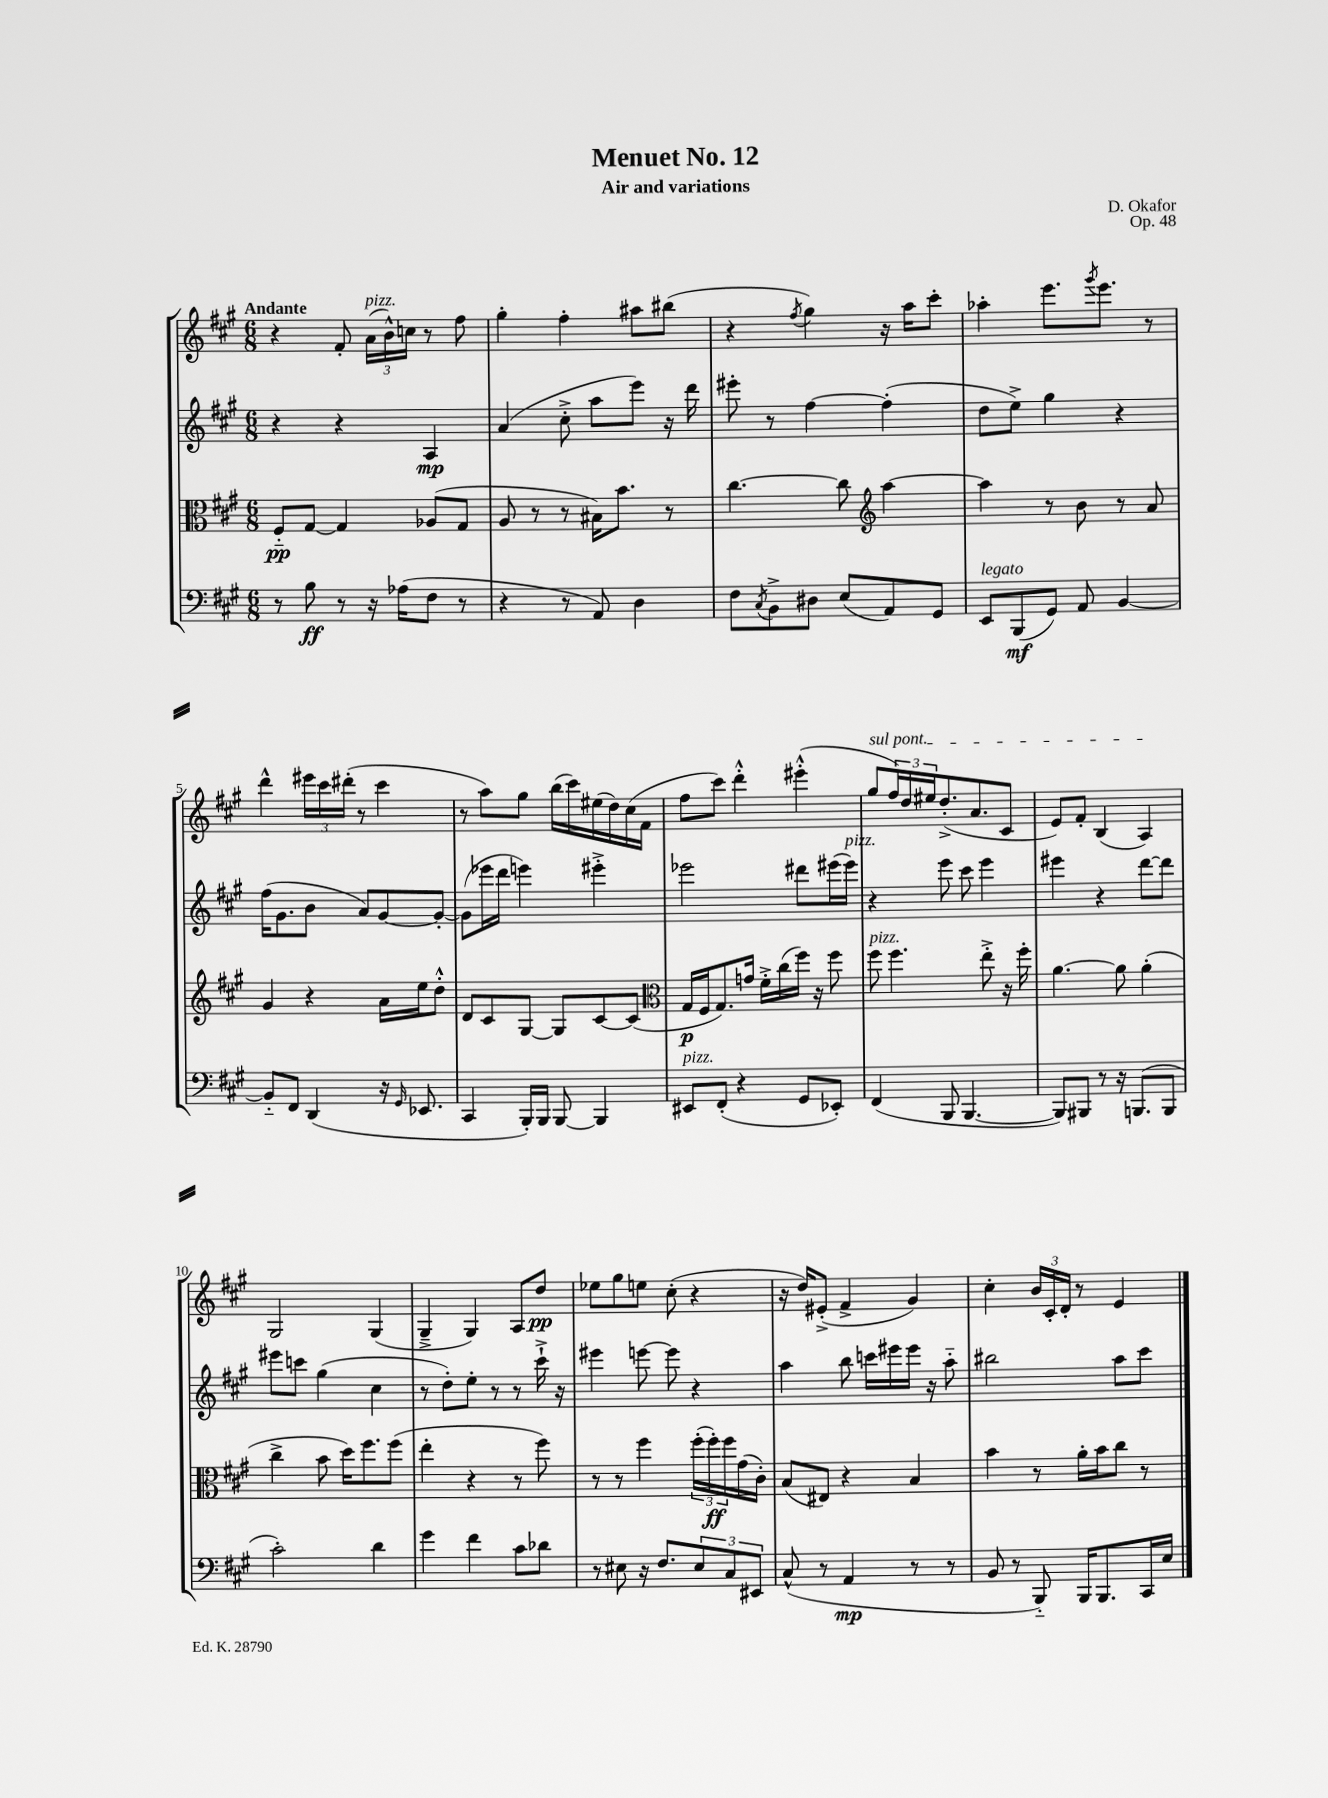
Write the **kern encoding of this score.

**kern	**dynam	**kern	**dynam	**kern	**dynam	**kern	**dynam
*part4	*part4	*part3	*part3	*part2	*part2	*part1	*part1
*staff4	*staff4	*staff3	*staff3	*staff2	*staff2	*staff1	*staff1
*clefF4	*	*clefC3	*	*clefG2	*	*clefG2	*
*k[f#c#g#]	*	*k[f#c#g#]	*	*k[f#c#g#]	*	*k[f#c#g#]	*
*M6/8	*	*M6/8	*	*M6/8	*	*M6/8	*
=1	=1	=1	=1	=1	=1	=1	=1
!	!	!	!	!	!	!LO:TX:a:B:t=Andante	!
8r	.	8F#/L	pp	4r	.	4r	.
8B\	ff	[8G#/J	.	.	.	.	.
8r	.	4G#/]	.	4r	.	8f#'/	.
!	!	!	!	!	!	!LO:TX:a:i:t=pizz.	!
16r	.	.	.	.	.	(24a\LL	.
.	.	.	.	.	.	24b^^\)	.
(16A-X\KL	.	.	.	.	.	.	.
.	.	.	.	.	.	24ccn\JJ	.
8F#\J	.	(8A-X/L	.	4A/	mp	8r	.
8r	.	8G#/J	.	.	.	8ff#\	.
=2	=2	=2	=2	=2	=2	=2	=2
4r	.	8A/	.	(4a/	.	4gg#'\	.
.	.	8r	.	.	.	.	.
8r	.	8r	.	8cc#'^\	.	4ff#'\	.
8AA/)	.	16B#X\KL)	.	8aa\L	.	.	.
.	.	8.b\J	.	.	.	.	.
4D\	.	.	.	8eee\J)	.	8aa#X\L	.
.	.	8r	.	16r	.	(8bb#X\J	.
.	.	.	.	16ddd\	.	.	.
=3	=3	=3	=3	=3	=3	=3	=3
8F#\L	.	[4.cc#\	.	8eee#X'\	.	4r	.
8qC#/	.	.	.	.	.	.	.
8BB^\	.	.	.	8r	.	.	.
.	.	.	.	.	.	8qff#/	.
8D#X\J	.	.	.	[4ff#\	.	4gg#\)	.
(8E/L	.	8cc#\]	.	.	.	.	.
*	*	*clefG2	*	*	*	*	*
8AA/)	.	[4aa\	.	(4ff#'\]	.	16r	.
.	.	.	.	.	.	16aa\KL	.
8GG#/J	.	.	.	.	.	8ccc#'\J	.
=4	=4	=4	=4	=4	=4	=4	=4
!LO:TX:a:i:t=legato	!	!	!	!	!	!	!
8EE/L	.	4aa\]	.	8dd\L	.	4aa-X'\	.
(8BBB/	mf	.	.	8ee^\J)	.	.	.
8GG#/J)	.	8r	.	4gg#\	.	8.eee\L	.
8AA/	.	8b\	.	.	.	.	.
.	.	.	.	.	.	8qggg#/	.
.	.	.	.	.	.	8.eee\J	.
[4BB/	.	8r	.	4r	.	.	.
.	.	8a/	.	.	.	8r	.
!!LO:LB:g=z
=5	=5	=5	=5	=5	=5	=5	=5
8BB/L]	.	4g#/	.	(16ff#\KL	.	4ddd^^\	.
.	.	.	.	8.g#\	.	.	.
8FF#/J	.	.	.	.	.	.	.
(4DD/	.	4r	.	8b\J	.	24eee#X\LL	.
.	.	.	.	.	.	24ccc#\	.
.	.	.	.	.	.	(24ddd#X'\JJ	.
.	.	.	.	8a/L)	.	8r	.
16r	.	16a\LL	.	[8g#/	.	4ccc#\	.
16qqGG#/	.	.	.	.	.	.	.
8.EE-X/	.	16ee\J	.	.	.	.	.
.	.	8dd'^^\J	.	8g#'/J_	.	.	.
=6	=6	=6	=6	=6	=6	=6	=6
4CC#/	.	8d/L	.	(8g#\L]	.	8r	.
.	.	8c#/	.	16eee-X\L	.	8aa\L)	.
.	.	.	.	16ddd\JJ	.	.	.
16BBB'/LL)	.	[8G#/J	.	4eeen\)	.	8gg#\J	.
16BBB/JJ	.	.	.	.	.	.	.
[8BBB/	.	8G#/L]	.	.	.	(16bb\LL	.
.	.	.	.	.	.	16ccc#\)	.
4BBB/]	.	[8c#/	.	4eee#X'^\	.	(16ee#X\	.
.	.	.	.	.	.	16dd\)	.
.	.	(8c#/J]	.	.	.	(16cc#\	.
.	.	.	.	.	.	16f#\JJ	.
=7	=7	=7	=7	=7	=7	=7	=7
*	*	*clefC3	*	*	*	*	*
!LO:TX:a:i:t=pizz.	!	!	!	!	!	!	!
8EE#X/L	.	16G#/LL	p	2eee-X\	.	8ff#\L	.
.	.	16F#/J	.	.	.	.	.
(8FF#'/J	.	8.G#/)	.	.	.	8ccc#\J)	.
4r	.	.	.	.	.	4ddd'^^\	.
.	.	16gn/Jk	.	.	.	.	.
.	.	16f#'^\LL	.	.	.	.	.
.	.	(16cc#\	.	.	.	.	.
8GG#/L	.	16ff#\JJ)	.	8ddd#X\L	.	(4eee#X'^^\	.
.	.	16r	.	.	.	.	.
8EE-X'/J)	.	8ff#\	.	(16eee#X\L	.	.	.
!	!	!	!	!LO:TX:a:i:t=pizz.	!	!	!
.	.	.	.	16eee#\JJ)	.	.	.
=8	=8	=8	=8	=8	=8	=8	=8
!	!	!	!	!	!	!LO:TX:a:i:t=sul pont.	!
!	!	!LO:TX:a:i:t=pizz.	!	!	!	!	!
(4FF#/	.	8ff#\	.	4r	.	8gg#/L	.
.	.	4.ff#\	.	.	.	24ff#/L)	.
.	.	.	.	.	.	24dd/	.
.	.	.	.	.	.	24ee#X/J	.
8BBB/	.	.	.	8eee\	.	(8.dd'^/	.
[4.BBB/	.	.	.	8ccc#\	.	.	.
.	.	.	.	.	.	8.a/	.
.	.	8ee'^\	.	4eee\	.	.	.
.	.	16r	.	.	.	8c#/J	.
.	.	16ff#'\	.	.	.	.	.
=9	=9	=9	=9	=9	=9	=9	=9
8BBB/L])	.	[4.a\	.	4eee#X\	.	8e/L)	.
8BBB#X/J	.	.	.	.	.	8f#'/J	.
8r	.	.	.	4r	.	(4B/	.
16r	.	8a\]	.	.	.	.	.
(8.BBBn/L	.	.	.	.	.	.	.
.	.	(4a'\	.	[8ddd\L	.	4A/)	.
8BBB/J	.	.	.	8ddd\J]	.	.	.
!!LO:LB:g=z
=10	=10	=10	=10	=10	=10	=10	=10
2c#'\)	.	4cc#^\	.	8eee#X\L	.	2G#/	.
.	.	.	.	8cccn\J	.	.	.
.	.	8b\	.	(4gg#\	.	.	.
.	.	16dd\KL)	.	.	.	.	.
.	.	8.ff#\	.	.	.	.	.
4d\	.	.	.	4cc#\	.	(4G#/	.
.	.	(8ff#\J	.	.	.	.	.
=11	=11	=11	=11	=11	=11	=11	=11
4g#\	.	4ee'\	.	8r	.	4G#~^/	.
.	.	.	.	8dd'\L)	.	.	.
4f#\	.	4r	.	8ee'\J	.	4G#/)	.
.	.	.	.	8r	.	.	.
8c#\L	.	8r	.	8r	.	8A/L	.
8d-X\J	.	8ff#\)	.	16ccc#`^\	.	8dd/J	pp
.	.	.	.	16r	.	.	.
=12	=12	=12	=12	=12	=12	=12	=12
8r	.	8r	.	4eee#X\	.	8ee-X\L	.
8E#X\	.	8r	.	.	.	8gg#\	.
16r	.	4ff#\	.	[8eeen\	.	8een\J	.
8.F#/L	.	.	.	.	.	.	.
.	.	.	.	8eee\]	.	(8cc#'\	.
12E#/	.	(24ff#'\LL	.	4r	.	4r	.
.	.	24ff#'\)	ff	.	.	.	.
12C#/	.	24ff#\	.	.	.	.	.
.	.	(16g#\	.	.	.	.	.
12EE#X/J	.	.	.	.	.	.	.
.	.	16c#'\JJ)	.	.	.	.	.
=13	=13	=13	=13	=13	=13	=13	=13
(8C#^^/	.	(8B/L	.	4aa\	.	16r	.
.	.	.	.	.	.	16dd/KL)	.
8r	.	8E#X/J)	.	.	.	(8e#X'^/J	.
4AA/	mp	4r	.	8bb\	.	4f#^/	.
.	.	.	.	16cccn\LL	.	.	.
.	.	.	.	16eee#X\	.	.	.
8r	.	4B/	.	16eee#\JJ	.	4g#/)	.
.	.	.	.	16r	.	.	.
8r	.	.	.	8aa\	.	.	.
=14	=14	=14	=14	=14	=14	=14	=14
8BB/	.	4b\	.	2bb#X\	.	4cc#'\	.
8r	.	.	.	.	.	.	.
8BBB/)	.	8r	.	.	.	24b/LL	.
.	.	.	.	.	.	24c#'/	.
.	.	.	.	.	.	24d'/JJ	.
16BBB/KL	.	16a'\LL	.	.	.	8r	.
8.BBB/	.	16b\J	.	.	.	.	.
.	.	8cc#\J	.	8aa\L	.	4e/	.
16CC#/L	.	8r	.	8ccc#\J	.	.	.
16E/JJ	.	.	.	.	.	.	.
==	==	==	==	==	==	==	==
*-	*-	*-	*-	*-	*-	*-	*-
